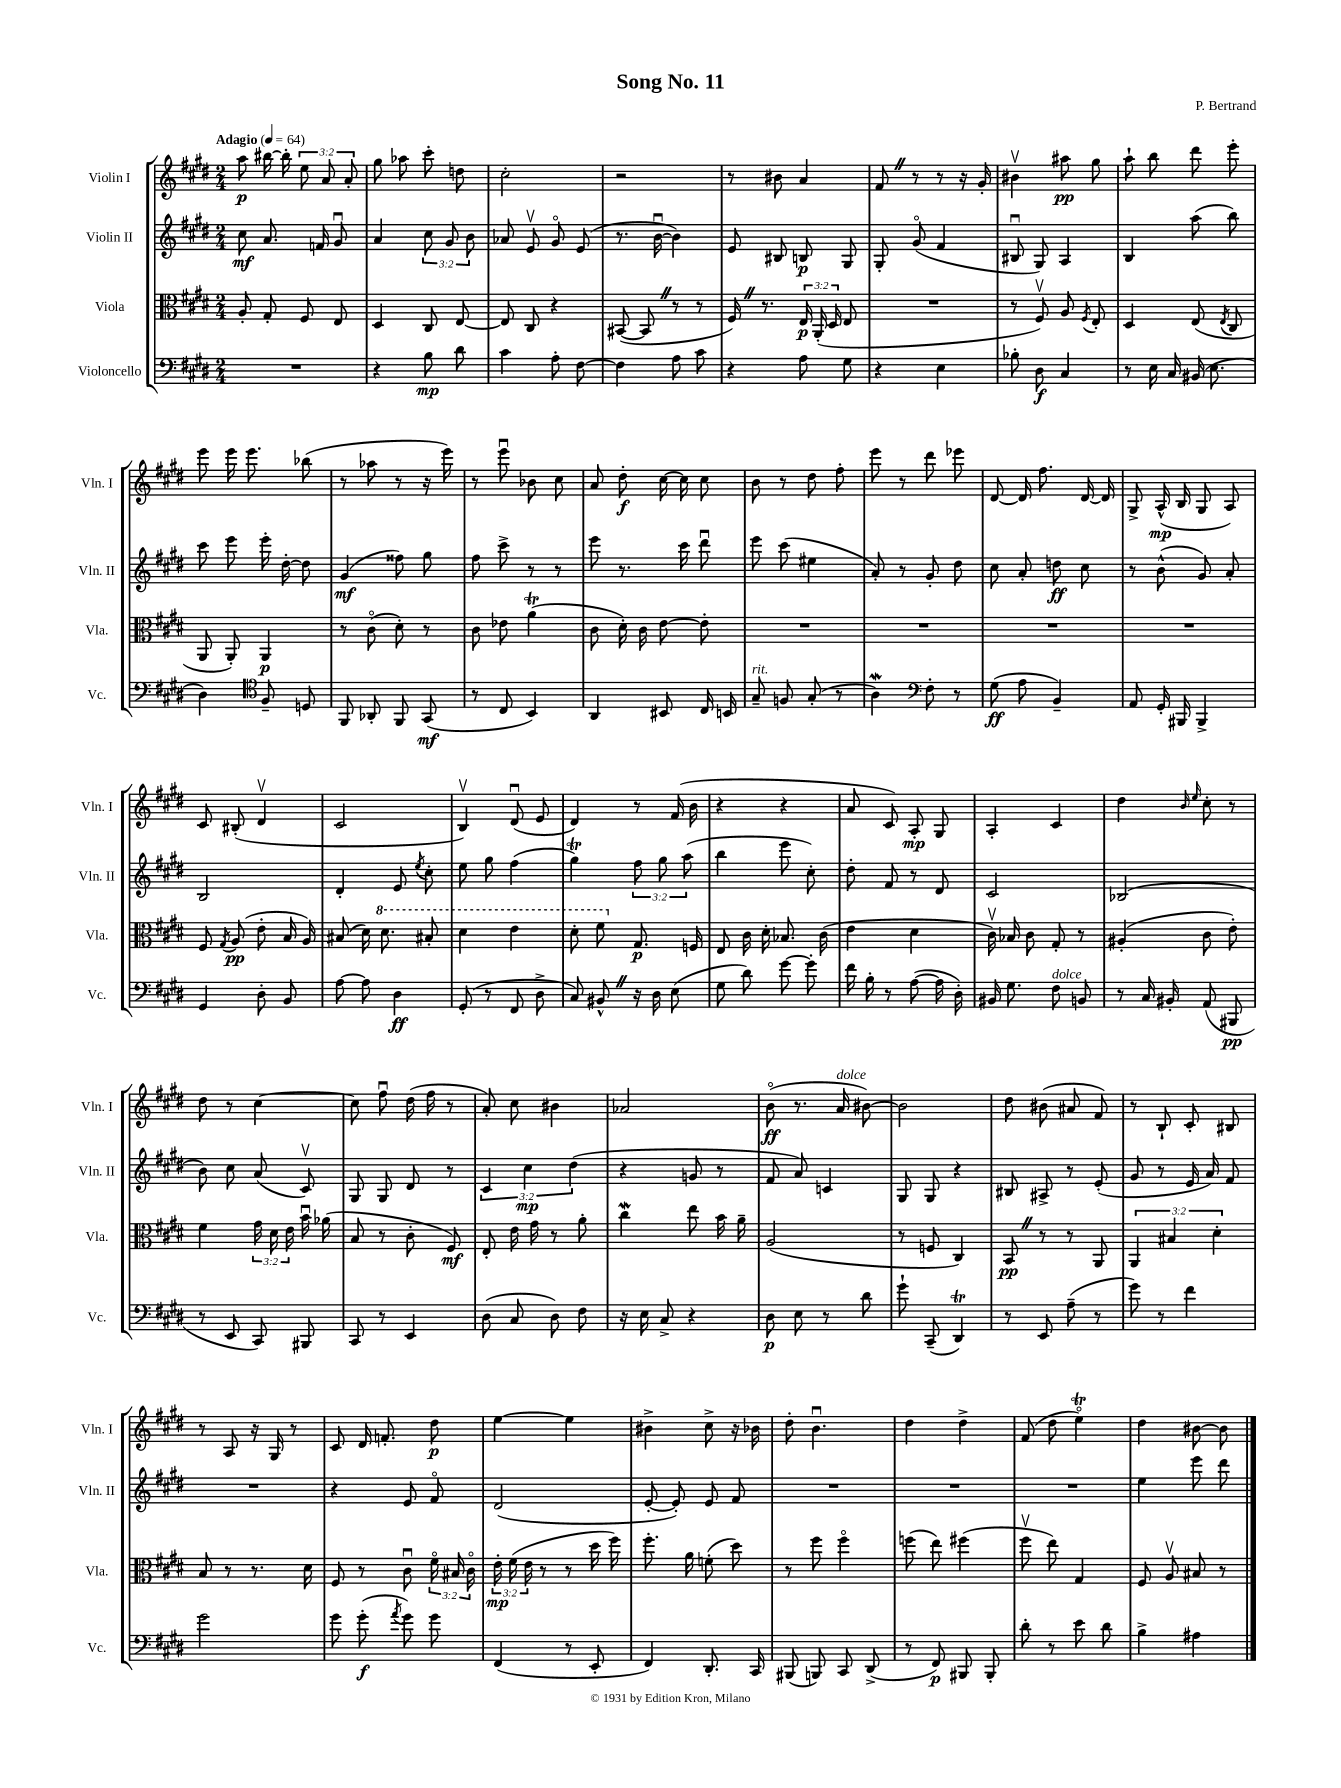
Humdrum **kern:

**kern	**dynam	**kern	**dynam	**kern	**dynam	**kern	**dynam
*part4	*part4	*part3	*part3	*part2	*part2	*part1	*part1
*staff4	*staff4	*staff3	*staff3	*staff2	*staff2	*staff1	*staff1
*I"Violoncello	*	*I"Viola	*	*I"Violin II	*	*I"Violin I	*
*I'Vc.	*	*I'Vla.	*	*I'Vln. II	*	*I'Vln. I	*
*clefF4	*	*clefC3	*	*clefG2	*	*clefG2	*
*k[f#c#g#d#]	*	*k[f#c#g#d#]	*	*k[f#c#g#d#]	*	*k[f#c#g#d#]	*
*M2/4	*	*M2/4	*	*M2/4	*	*M2/4	*
*MM64	*	*MM64	*	*MM64	*	*MM64	*
=1	=1	=1	=1	=1	=1	=1	=1
!	!	!	!	!	!	!LO:TX:a:B:t=Adagio	!
2r	.	8A'/	.	8cc#\	mf	8aa\	p
.	.	8G#'/	.	8.a/	.	[16bb#X\	.
.	.	.	.	.	.	16bb#'\]	.
.	.	8F#/	.	.	.	12ee\	.
.	.	.	.	16fn/	.	.	.
.	.	.	.	.	.	12a/	.
.	.	8E/	.	8g#u/	.	.	.
.	.	.	.	.	.	12a'/	.
=2	=2	=2	=2	=2	=2	=2	=2
4r	.	4D#/	.	4a/	.	8gg#\	.
.	.	.	.	.	.	8aa-X\	.
8B\	mp	8C#/	.	12cc#\	.	8ccc#'\	.
.	.	.	.	12g#/	.	.	.
8d#\	.	[8E/	.	.	.	8ddn\	.
.	.	.	.	12b\	.	.	.
=3	=3	=3	=3	=3	=3	=3	=3
4c#\	.	8E/]	.	8a-X/	.	2cc#'\	.
.	.	8C#/	.	8ev/	.	.	.
8A'\	.	4r	.	8g#/	.	.	.
[8F#\	.	.	.	(8e/	.	.	.
=4	=4	=4	=4	=4	=4	=4	=4
4F#\]	.	([8BB#X/	.	8.r	.	2r	.
.	.	8BB#Z/]	.	.	.	.	.
.	.	.	.	[16bu\	.	.	.
8A\	.	8r	.	4b\])	.	.	.
8c#\	.	8r	.	.	.	.	.
=5	=5	=5	=5	=5	=5	=5	=5
4r	.	16F#Z/)	.	8e/	.	8r	.
.	.	8.r	.	.	.	.	.
.	.	.	.	8B#X/	.	8b#X\	.
8A\	.	24E/	p	8Bn/	p	4a/	.
.	.	(24AA'/	.	.	.	.	.
.	.	24D#/	.	.	.	.	.
8G#\	.	8E/	.	8G#/	.	.	.
=6	=6	=6	=6	=6	=6	=6	=6
4r	.	2r	.	8G#'/	.	8f#Z/	.
.	.	.	.	(8g#/	.	8r	.
4E\	.	.	.	4f#/	.	8r	.
.	.	.	.	.	.	16r	.
.	.	.	.	.	.	16g#'/	.
=7	=7	=7	=7	=7	=7	=7	=7
8B-X'\	.	8r	.	8B#Xu/	.	4b#Xv\	.
8D#\	f	8F#v/)	.	8G#/)	.	.	.
4C#/	.	8A/	.	4A/	.	8aa#X\	pp
.	.	8qF#/	.	.	.	.	.
.	.	8E'/	.	.	.	8gg#\	.
=8	=8	=8	=8	=8	=8	=8	=8
8r	.	4D#/	.	4B/	.	8aa`\	.
16E\	.	.	.	.	.	8bb\	.
16C#/	.	.	.	.	.	.	.
(16BB#X/	.	(8E/	.	(8aa\	.	8ddd#\	.
8.E\	.	.	.	.	.	.	.
.	.	8qE/	.	.	.	.	.
.	.	8C#/	.	8bb\)	.	8eee'\	.
!!LO:LB:g=z
=9	=9	=9	=9	=9	=9	=9	=9
4D#\)	.	8AA/	.	8ccc#\	.	8eee\	.
.	.	8AA'/)	.	8eee\	.	16eee\	.
.	.	.	.	.	.	8.eee\	.
*clefC4	*	*	*	*	*	*	*
8F#~/	.	4AA/	p	16eee'\	.	.	.
.	.	.	.	[16dd#'\	.	.	.
8Dn/	.	.	.	8dd#\]	.	(8bb-X\	.
=10	=10	=10	=10	=10	=10	=10	=10
8FF#/	.	8r	.	(4g#/	mf	8r	.
8AA-X'/	.	(8c#\	.	.	.	8aa-X\	.
8FF#/	.	8d#'\)	.	8ff##X\)	.	8r	.
(8GG#/	mf	8r	.	8gg#\	.	16r	.
.	.	.	.	.	.	16eee\)	.
=11	=11	=11	=11	=11	=11	=11	=11
8r	.	8c#\	.	8ff#\	.	8r	.
8C#/	.	8e-X\	.	8ccc#^\	.	8eeeu\	.
4BB/)	.	(4aT\	.	8r	.	8b-X\	.
.	.	.	.	8r	.	8cc#\	.
=12	=12	=12	=12	=12	=12	=12	=12
4AA/	.	8c#\	.	8eee\	.	8a/	.
.	.	16d#'\)	.	8.r	.	8dd#'\	f
.	.	16c#\	.	.	.	.	.
8BB#X/	.	[8e\	.	.	.	[16cc#\	.
.	.	.	.	16ccc#\	.	16cc#\]	.
16C#/	.	8e'\]	.	8ddd#u\	.	8cc#\	.
16BBn/	.	.	.	.	.	.	.
=13	=13	=13	=13	=13	=13	=13	=13
!LO:TX:a:i:t=rit.	!	!	!	!	!	!	!
8G#~/	.	2r	.	8eee\	.	8b\	.
8Fn/	.	.	.	(8ccc#\	.	8r	.
(8G#'/	.	.	.	4ee#X\	.	8dd#\	.
8r	.	.	.	.	.	8ff#'\	.
=14	=14	=14	=14	=14	=14	=14	=14
4Aw\)	.	2r	.	8a'/)	.	8eee\	.
.	.	.	.	8r	.	8r	.
*clefF4	*	*	*	*	*	*	*
8F#'\	.	.	.	8g#'/	.	8ddd#\	.
8r	.	.	.	8dd#\	.	8eee-X\	.
=15	=15	=15	=15	=15	=15	=15	=15
(8G#\	ff	2r	.	8cc#\	.	[8d#/	.
8A\	.	.	.	8a'/	.	16d#/]	.
.	.	.	.	.	.	8.ff#\	.
4BB~/)	.	.	.	8ddn\	ff	.	.
.	.	.	.	8cc#\	.	[16d#/	.
.	.	.	.	.	.	16d#/]	.
=16	=16	=16	=16	=16	=16	=16	=16
8AA/	.	2r	.	8r	.	8G#^/	.
16GG#'/	.	.	.	(8b^^\	.	(16A^^/	mp
16BBB#X/	.	.	.	.	.	16B/	.
4BBB#^/	.	.	.	8g#/)	.	8G#/	.
.	.	.	.	8a'/	.	8A/)	.
!!LO:LB:g=z
=17	=17	=17	=17	=17	=17	=17	=17
4GG#/	.	8F#/	.	2B/	.	8c#/	.
.	.	8qG#/	.	.	.	.	.
.	.	(8A/	pp	.	.	(8B#X'/	.
8D#'\	.	8e'\	.	.	.	4d#v/	.
8BB/	.	16B/	.	.	.	.	.
.	.	16A/)	.	.	.	.	.
=18	=18	=18	=18	=18	=18	=18	=18
[8A\	.	(8B#X/	.	4d#'/	.	2c#/	.
8A\]	.	16d#\)	.	.	.	.	.
*	*	*8va	*	*	*	*	*
.	.	8.dd#\	.	.	.	.	.
4D#\	ff	.	.	8e/	.	.	.
.	.	.	.	8qee/	.	.	.
.	.	8b#X'/	.	8cc#'\	.	.	.
=19	=19	=19	=19	=19	=19	=19	=19
(8GG#'/	.	4dd#\	.	8ee\	.	4Bv/)	.
8r	.	.	.	8gg#\	.	.	.
8FF#/	.	4ee\	.	(4ff#\	.	(8d#u/	.
8D#^\	.	.	.	.	.	8e/	.
=20	=20	=20	=20	=20	=20	=20	=20
8C#/)	.	8dd#'\	.	4gg#t\)	.	4d#/)	.
8BB#X^^Z/	.	8ff#\	.	.	.	.	.
*	*	*X8va	*	*	*	*	*
16r	.	8.G#/	p	12ff#\	.	8r	.
16D#\	.	.	.	.	.	.	.
.	.	.	.	12gg#\	.	.	.
(8E\	.	.	.	.	.	(16f#/	.
.	.	.	.	(12aa\	.	.	.
.	.	16Fn/	.	.	.	16b\	.
=21	=21	=21	=21	=21	=21	=21	=21
8G#\	.	8E/	.	4bb\	.	4r	.
8d#\)	.	16c#\	.	.	.	.	.
.	.	16d#'\	.	.	.	.	.
[8g#\	.	8.B-X/	.	8eee\	.	4r	.
8g#'\]	.	.	.	8cc#'\)	.	.	.
.	.	(16c#\	.	.	.	.	.
=22	=22	=22	=22	=22	=22	=22	=22
16f#\	.	4e\	.	8dd#'\	.	8a/	.
16B'\	.	.	.	.	.	.	.
8r	.	.	.	8f#/	.	8c#/)	.
([8A\	.	4d#\	.	8r	.	8A'/	mp
16A\]	.	.	.	8d#/	.	8G#/	.
16D#'\)	.	.	.	.	.	.	.
=23	=23	=23	=23	=23	=23	=23	=23
16BB#X/	.	16c#v\)	.	2c#/	.	4A'/	.
8.G#\	.	16B-X/	.	.	.	.	.
.	.	8c#\	.	.	.	.	.
!LO:TX:a:i:t=dolce	!	!	!	!	!	!	!
8F#\	.	8G#'/	.	.	.	4c#/	.
8BBn/	.	8r	.	.	.	.	.
=24	=24	=24	=24	=24	=24	=24	=24
8r	.	(4A#X'/	.	(2B-X/	.	4dd#\	.
16C#/	.	.	.	.	.	.	.
16BB#X'/	.	.	.	.	.	.	.
.	.	.	.	.	.	16qqb/	.
.	.	.	.	.	.	16qqee/	.
(8AA/	.	8c#\	.	.	.	8cc#'\	.
8BBB#X/	pp	8e'\)	.	.	.	8r	.
!!LO:LB:g=z
=25	=25	=25	=25	=25	=25	=25	=25
8r	.	4f#\	.	8b\)	.	8dd#\	.
8EE/	.	.	.	8cc#\	.	8r	.
8CC#/)	.	24g#\	.	(8a/	.	[4cc#\	.
.	.	24d#\	.	.	.	.	.
.	.	24e\	.	.	.	.	.
8BBB#X/	.	16bu\	.	8c#v/)	.	.	.
.	.	(16a-X\	.	.	.	.	.
=26	=26	=26	=26	=26	=26	=26	=26
8CC#/	.	8B/	.	8G#/	.	8cc#\]	.
8r	.	8r	.	8G#/	.	8ff#u\	.
4EE/	.	8c#'\	.	8d#/	.	(16dd#\	.
.	.	.	.	.	.	16ff#\	.
.	.	8F#/)	mf	8r	.	8r	.
=27	=27	=27	=27	=27	=27	=27	=27
(8D#\	.	8E'/	.	6c#/	.	8a'/)	.
8C#/	.	16e\	.	.	.	8cc#\	.
.	.	.	.	6cc#\	mp	.	.
.	.	16g#\	.	.	.	.	.
8D#\)	.	8r	.	.	.	4b#X\	.
.	.	.	.	(6dd#\	.	.	.
8F#\	.	8a'\	.	.	.	.	.
=28	=28	=28	=28	=28	=28	=28	=28
16r	.	4cc#W\	.	4r	.	2a-X/	.
16E\	.	.	.	.	.	.	.
8C#^/	.	.	.	.	.	.	.
4r	.	8ee\	.	8gn/	.	.	.
.	.	16b\	.	8r	.	.	.
.	.	16a~\	.	.	.	.	.
=29	=29	=29	=29	=29	=29	=29	=29
8D#\	p	(2A/	.	8f#/	.	(8b\	ff
8E\	.	.	.	8a/)	.	8.r	.
8r	.	.	.	4cn/	.	.	.
!	!	!	!	!	!	!LO:TX:a:i:t=dolce	!
.	.	.	.	.	.	16a/	.
8d#\	.	.	.	.	.	[8b#X\)	.
=30	=30	=30	=30	=30	=30	=30	=30
8g#`\	.	8r	.	8G#/	.	2b#\]	.
(8CC#~/	.	8Fn/	.	8G#/	.	.	.
4DD#t/)	.	4C#/)	.	4r	.	.	.
=31	=31	=31	=31	=31	=31	=31	=31
8r	.	8BBZ/	pp	8B#X/	.	8dd#\	.
8EE/	.	8r	.	8A#X^/	.	(8b#X\	.
(8A~\	.	8r	.	8r	.	8a#X/	.
8r	.	8AA/	.	(8e'/	.	8f#/)	.
=32	=32	=32	=32	=32	=32	=32	=32
8g#\)	.	6AA/	.	8g#/	.	8r	.
8r	.	.	.	8r	.	8B`/	.
.	.	6B#X/	.	.	.	.	.
4f#\	.	.	.	16e/	.	8c#'/	.
.	.	.	.	16a/)	.	.	.
.	.	6d#'\	.	.	.	.	.
.	.	.	.	8f#/	.	8B#X/	.
!!LO:LB:g=z
=33	=33	=33	=33	=33	=33	=33	=33
2g#\	.	8B/	.	2r	.	8r	.
.	.	8r	.	.	.	8A/	.
.	.	8.r	.	.	.	16r	.
.	.	.	.	.	.	16G#/	.
.	.	.	.	.	.	8r	.
.	.	16d#\	.	.	.	.	.
=34	=34	=34	=34	=34	=34	=34	=34
8g#\	.	8F#/	.	4r	.	8c#/	.
(8g#'\	f	8r	.	.	.	16d#/	.
.	.	.	.	.	.	8.fn'/	.
8qa/	.	.	.	.	.	.	.
8g#\)	.	8c#u\	.	8e/	.	.	.
8g#\	.	24f#\	.	8f#/	.	8dd#\	p
.	.	24B#X/	.	.	.	.	.
.	.	24c#\	.	.	.	.	.
=35	=35	=35	=35	=35	=35	=35	=35
(4FF#/	.	24e'\	mp	(2d#/	.	[4ee\	.
.	.	(24f#\	.	.	.	.	.
.	.	24e\	.	.	.	.	.
.	.	8r	.	.	.	.	.
8r	.	8r	.	.	.	4ee\]	.
8EE'/	.	16dd#\	.	.	.	.	.
.	.	16ff#\)	.	.	.	.	.
=36	=36	=36	=36	=36	=36	=36	=36
4FF#/)	.	8.ff#'\	.	[8e'/	.	4b#X^\	.
.	.	.	.	8e'/])	.	.	.
.	.	16a\	.	.	.	.	.
8.DD#'/	.	(8fn'\	.	8e/	.	8cc#^\	.
.	.	8dd#\)	.	8f#/	.	16r	.
16CC#/	.	.	.	.	.	16b-X\	.
=37	=37	=37	=37	=37	=37	=37	=37
(8BBB#X/	.	8r	.	2r	.	8dd#'\	.
8BBBn/)	.	8ff#\	.	.	.	4.bu\	.
8CC#/	.	4ff#\	.	.	.	.	.
(8DD#^/	.	.	.	.	.	.	.
=38	=38	=38	=38	=38	=38	=38	=38
8r	.	(8ffn\	.	2r	.	4dd#\	.
8FF#/)	p	8ee\)	.	.	.	.	.
8BBB#X/	.	(4ff#X\	.	.	.	4dd#^\	.
8BBB#'/	.	.	.	.	.	.	.
=39	=39	=39	=39	=39	=39	=39	=39
8d#'\	.	8ff#v\	.	2r	.	(8f#/	.
8r	.	8ee\)	.	.	.	8dd#\	.
8e\	.	4G#/	.	.	.	4eeT\)	.
8d#\	.	.	.	.	.	.	.
=40	=40	=40	=40	=40	=40	=40	=40
4B^\	.	8F#/	.	4ee\	.	4dd#\	.
.	.	8Av/	.	.	.	.	.
4A#X\	.	8B#X/	.	8eee\	.	[8b#X\	.
.	.	8r	.	8ddd#\	.	8b#\]	.
==	==	==	==	==	==	==	==
*-	*-	*-	*-	*-	*-	*-	*-
